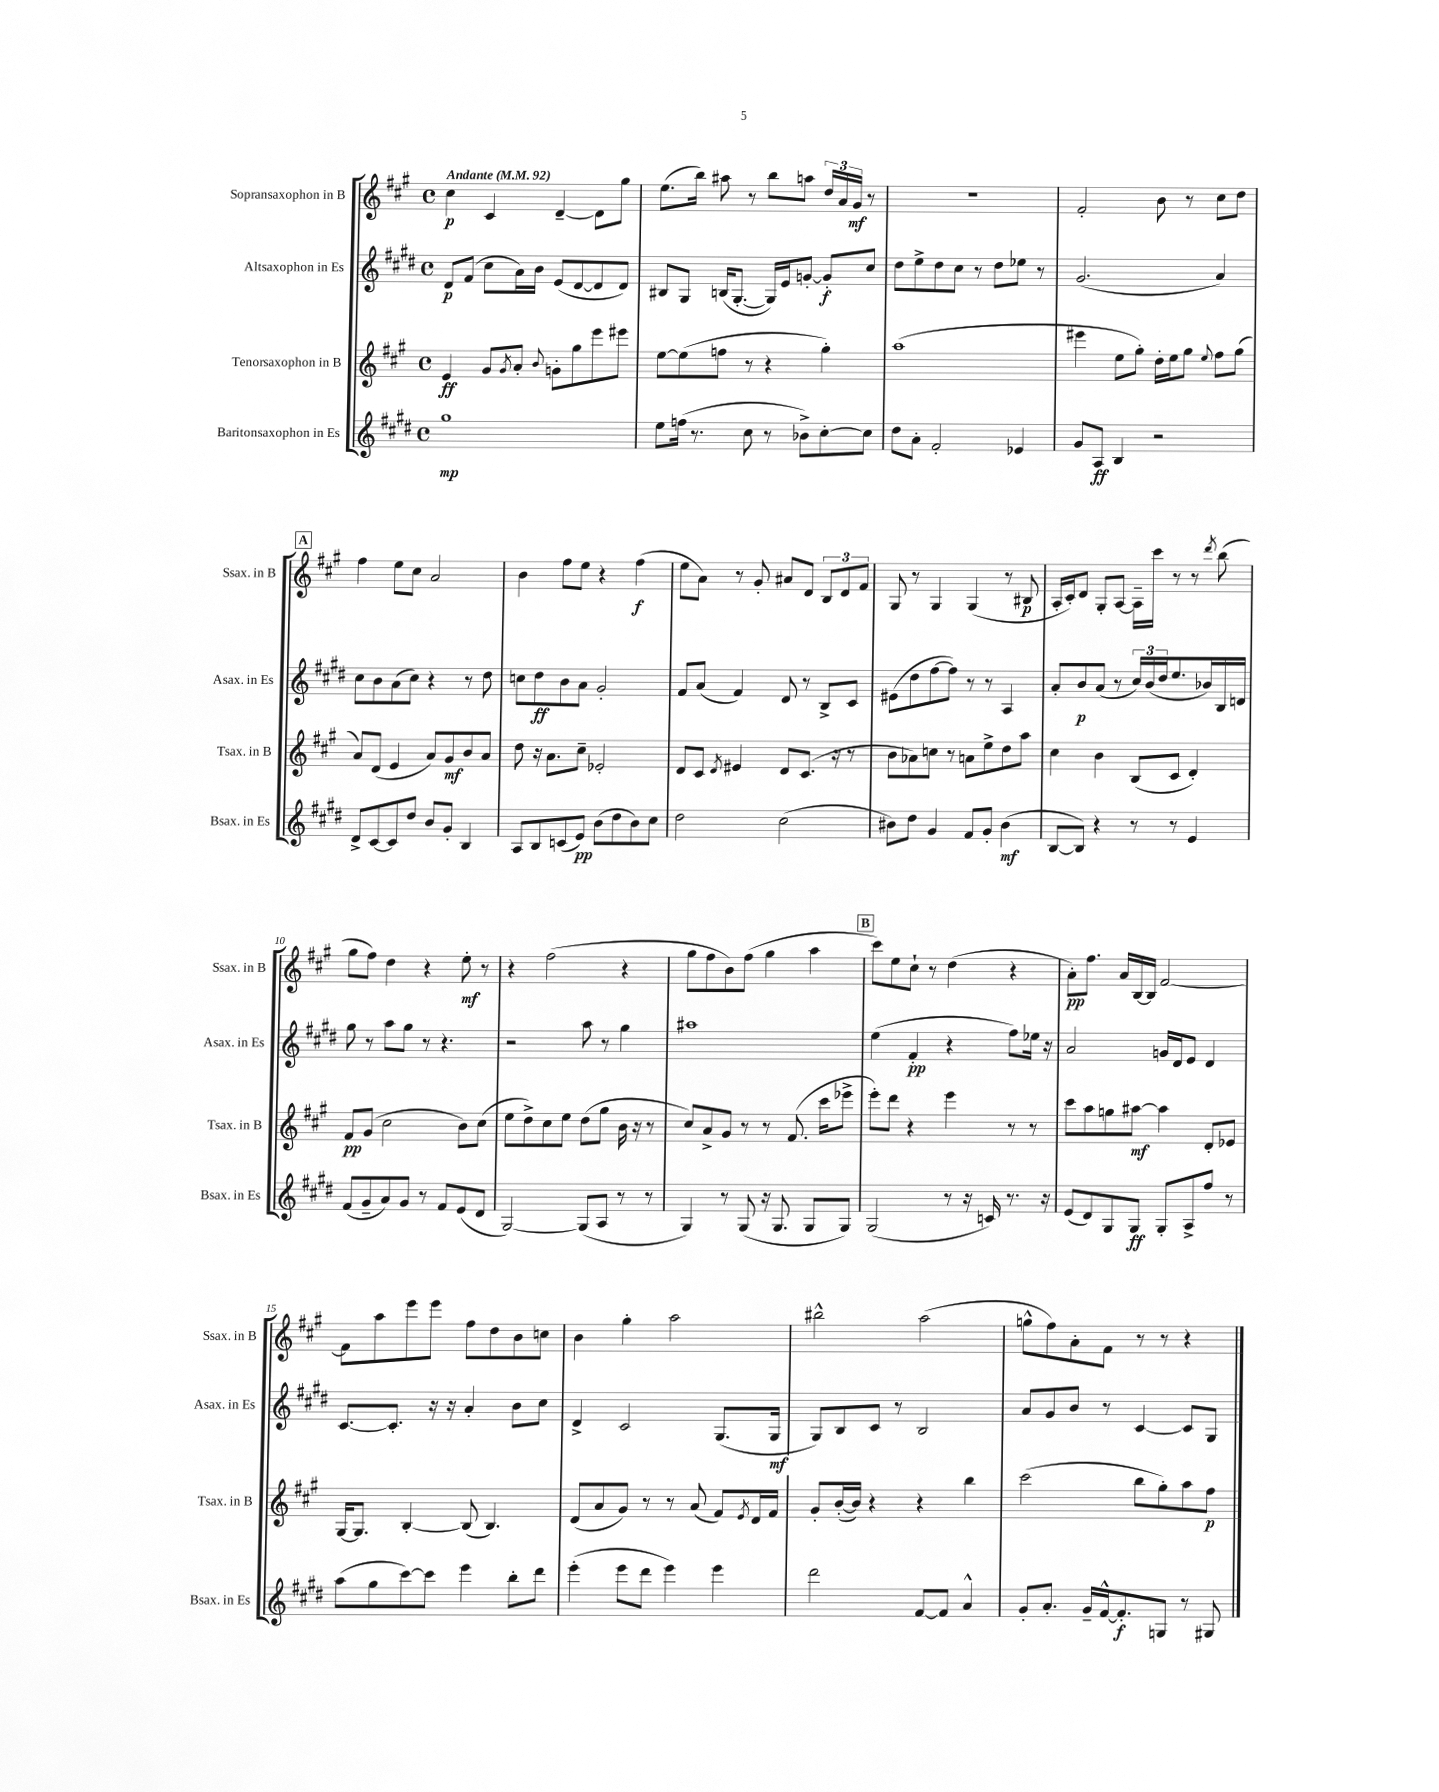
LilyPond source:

<<
\new StaffGroup <<
\new Staff = "s0" \with { instrumentName = "Sopransaxophon in B" shortInstrumentName = "Ssax. in B" } {
    \clef treble \key a \major \defaultTimeSignature \time 4/4 \tempo "Andante" 4 = 92
    cis''4\p cis'4 d'4~-- d'8 gis''8 |
    e''8.( b''16) ais''8 r8 b''8 a''8 \tuplet 3/2 { d''16 a'16 gis'16\mf } r8 |
    R1 |
    fis'2-. b'8 r8 cis''8 d''8 |
    \mark \markup { \box "A" } fis''4 e''8 cis''8 a'2 |
    b'4 fis''8 e''8 r4 fis''4\f( |
    e''8 a'8) r8 gis'8-. ais'8 d'8 \tuplet 3/2 { b8 d'8 fis'8 } |
    gis8 r8 gis4 gis4( r8 bis8\p |
    a16-. cis'16-.) d'8 gis8-. a8~ a16-- cis'''16 r8 r8 \acciaccatura { d'''8 } b''8( |
    gis''8 fis''8) d''4 r4 e''8-.\mf r8 |
    r4 fis''2( r4 |
    gis''8 fis''8 b'8) fis''8( gis''4 a''4 |
    \mark \markup { \box "B" } cis'''8) e''8 cis''8-! r8 d''4( r4 |
    a'8-.\pp) fis''8. a'16 b16~ b16 fis'2~ |
    fis'8 a''8 e'''8 e'''8 fis''8 d''8 b'8 c''8 |
    b'4 gis''4-. a''2 |
    bis''2-^ a''2( |
    g''8-^ fis''8) a'8-. fis'8 r8 r8 r4 \bar "|." |
}
\new Staff = "s1" \with { instrumentName = "Altsaxophon in Es" shortInstrumentName = "Asax. in Es" } {
    \clef treble \key e \major \defaultTimeSignature \time 4/4
    dis'8\p fis'8( cis''8 a'16) b'16 e'8( dis'8~ dis'8 dis'8) |
    bis8 gis8 b16( gis8.~-. gis16) e'16 g'8~-. g'8-.\f cis''8 |
    dis''8 e''8-> dis''8 cis''8 r8 dis''8 ees''8 r8 |
    gis'2.( a'4) |
    \mark \markup { \box "A" } cis''8 b'8 a'8( cis''8) r4 r8 dis''8 |
    c''8 dis''8\ff b'8 a'8 gis'2-. |
    fis'8 a'8( fis'4) dis'8 r8 b8-> cis'8 |
    eis'8( dis''8 fis''8~ fis''8) r8 r8 a4 |
    a'8-. b'8\p a'8( r8 \tuplet 3/2 { cis''16) b'16( dis''16 } e''8. bes'16) b16 d'16 |
    gis''8 r8 a''8 gis''8 r8 r4. |
    r2 a''8 r8 gis''4 |
    ais''1 |
    \mark \markup { \box "B" } e''4( fis'4-.\pp r4 fis''8) ees''16 r16 |
    a'2 g'16 dis'16 e'8 dis'4 |
    cis'8.~ cis'8.-. r16 r16 a'4-. b'8 cis''8 |
    dis'4-> cis'2 gis8.( gis16\mf |
    gis8) b8 cis'8 r8 b2 |
    a'8 gis'8 b'8 r8 cis'4~ cis'8 gis8 \bar "|." |
}
\new Staff = "s2" \with { instrumentName = "Tenorsaxophon in B" shortInstrumentName = "Tsax. in B" } {
    \clef treble \key a \major \defaultTimeSignature \time 4/4
    e'4\ff gis'8 \acciaccatura { gis'8 } a'8-. \appoggiatura { b'8 } g'8-. gis''8 e'''8 eis'''8 |
    e''8~ e''8( f''8 r8 r4 gis''4-.) |
    a''1( |
    eis'''4 e''8 gis''8-.) d''16-. e''16 gis''8 \appoggiatura { e''8 } fis''8 gis''8( |
    \mark \markup { \box "A" } a'8) d'8( e'4 a'8) gis'8\mf b'8 a'8 |
    d''8 r16 a'8. cis''8-- ees'2-. |
    d'8 cis'8 \acciaccatura { d'8 } eis'4 d'8 cis'8.( r16 r8 |
    b'8 aes'8) c''8 r8 a'8 e''8-> d''8 a''8 |
    cis''4 b'4 b8( cis'8 d'4-.) |
    fis'8\pp gis'8( cis''2 b'8) cis''8( |
    e''8 d''8->) cis''8 e''8 d''8( gis''8 b'16 r16 r8 |
    cis''8) a'8-> gis'8 r8 r8 fis'8.( cis'''16 ees'''8-> |
    \mark \markup { \box "B" } e'''8-.) d'''8 r4 e'''4 r8 r8 |
    cis'''8 a''8 g''8 ais''8~\mf ais''4 d'8-. ees'8 |
    gis16~ gis8. b4~-. b8( b4.) |
    d'8( a'8 gis'8) r8 r8 a'8( fis'8) \acciaccatura { e'8 } d'16 fis'16 |
    gis'8-. b'16~-.( b'16) r4 r4 b''4 |
    cis'''2( b''8 gis''8-.) a''8 fis''8\p \bar "|." |
}
\new Staff = "s3" \with { instrumentName = "Baritonsaxophon in Es" shortInstrumentName = "Bsax. in Es" } {
    \clef treble \key e \major \defaultTimeSignature \time 4/4
    gis''1\mp |
    e''8 f''16( r8. cis''8 r8 bes'8->) cis''8~-. cis''8 |
    dis''8 a'8-. fis'2-. ees'4 |
    gis'8 a8\ff b4 r2 |
    \mark \markup { \box "A" } dis'8-> cis'8~ cis'8 dis''8 b'8 gis'8-. b4 |
    a8 b8 c'8( e'8\pp) b'8( dis''8 b'8) cis''8 |
    dis''2 cis''2( |
    bis'8) dis''8 gis'4 fis'8 gis'8-. bis'4\mf( |
    b8~ b8) r4 r8 r8 e'4 |
    fis'8( gis'8-- a'8) gis'8 r8 fis'8 e'8( dis'8 |
    gis2~) gis8( a8 r8 r8 |
    gis4) r8 gis8( r16 gis8. gis8 gis8) |
    \mark \markup { \box "B" } gis2( r8 r16 c'16) r8. r16 |
    e'8( dis'8) gis8 gis8\ff gis8-. a8-> fis''8 r8 |
    a''8( gis''8 cis'''8~) cis'''8 e'''4 b''8-. dis'''8 |
    e'''4-.( e'''8 dis'''8 e'''4) e'''4 |
    dis'''2 fis'8~ fis'8 a'4-^ |
    gis'8-. a'8.-. gis'16-- fis'16~-^ fis'8.-.\f g8 r8 gis8 \bar "|." |
}
>>
>>
